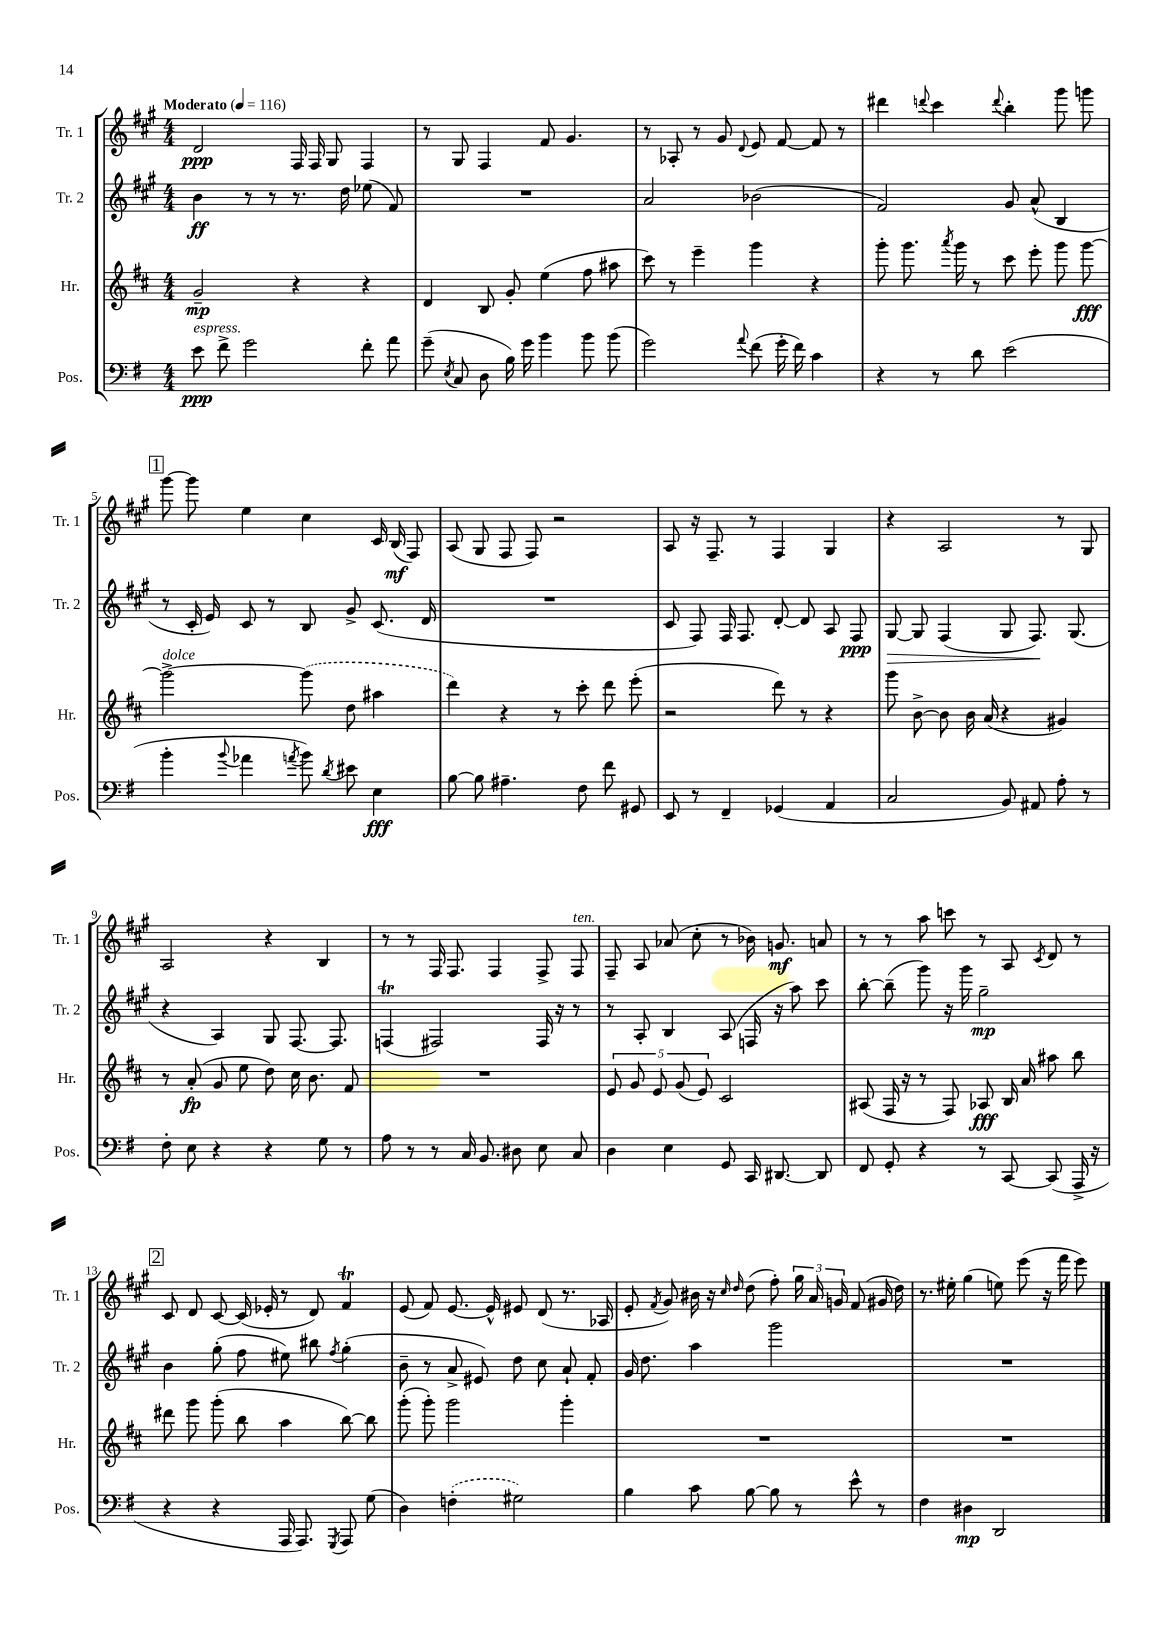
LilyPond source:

<<
\new StaffGroup <<
\new Staff = "s0" \with { instrumentName = "Tr. 1" shortInstrumentName = "Tr. 1" } {
    \clef treble \key a \major \numericTimeSignature \time 4/4 \tempo "Moderato" 4 = 116
    \autoBeamOff d'2\ppp fis16 fis16 gis8 fis4 |
    r8 gis8 fis4 fis'8 gis'4. |
    r8 aes8-. r8 gis'8 \appoggiatura { d'8 } e'8 fis'8~ fis'8 r8 |
    dis'''4 \appoggiatura { d'''8 } cis'''4 \appoggiatura { d'''8 } b''4-. gis'''8 g'''8 |
    \mark \markup { \box "1" } gis'''8~ gis'''8 e''4 cis''4 cis'16 b16\mf( fis8) |
    a8( gis8 fis8 fis8) r2 |
    a8 r16 fis8.-- r8 fis4 gis4 |
    r4 a2 r8 gis8 |
    a2 r4 b4 |
    r8 r8 fis16 fis8. fis4 fis8-> fis8^\markup { \italic "ten." } |
    fis8-- a8 aes'8( cis''8-. r8 bes'16) g'8.\mf a'8 |
    r8 r8 a''8 c'''8 r8 a8 \acciaccatura { cis'8 } d'8 r8 |
    \mark \markup { \box "2" } cis'8 d'8 cis'8~ cis'16( ees'16-. r8 d'8) fis'4\trill |
    e'8( fis'8) e'8.~ e'16-^ eis'8 d'8( r8. aes16 |
    e'8-. \acciaccatura { fis'8 } gis'8) bis'16 r16 \grace { cis''16 d''16 } d''8( fis''8-.) \tuplet 3/2 { gis''16 a'16 g'16 } fis'8( gis'16 d''16) |
    r8. eis''16-. gis''4( e''8) e'''8( r16 fis'''16 e'''8) \bar "|." |
}
\new Staff = "s1" \with { instrumentName = "Tr. 2" shortInstrumentName = "Tr. 2" } {
    \clef treble \key a \major \numericTimeSignature \time 4/4
    \autoBeamOff b'4\ff r8 r8 r8. d''16 ees''8( fis'8) |
    R1 |
    a'2 bes'2( |
    fis'2) gis'8 a'8-^( b4 |
    \mark \markup { \box "1" } r8 cis'16-. e'16) cis'8 r8 b8 gis'8-> cis'8.( d'16 |
    R1 |
    cis'8 fis8) fis16 fis8. d'8~-. d'8 a8 fis8\ppp |
    gis8~\> gis8 fis4( gis8 fis8.\!) gis8.( |
    r4 a4) gis8 fis8.~ fis8. |
    f4\trill( fis2) fis16 r16 r8 |
    r8 a8-. b4 a8( f16 r16 a''8) cis'''8 |
    b''8~-. b''8--( gis'''8) r16 gis'''16 gis''2--\mp |
    \mark \markup { \box "2" } b'4 gis''8-.( fis''8 eis''8) bis''8 \acciaccatura { fis''8 } gis''4-.( |
    b'8-- r8 a'8-> eis'8) d''8 cis''8 a'8-! fis'8-. |
    gis'16 d''8. a''4 gis'''2 |
    R1 \bar "|." |
}
\new Staff = "s2" \with { instrumentName = "Hr." shortInstrumentName = "Hr." } {
    \clef treble \key d \major \numericTimeSignature \time 4/4
    \autoBeamOff g'2--\mp r4 r4 |
    d'4 b8 g'8-. e''4( fis''8 ais''8 |
    cis'''8) r8 e'''4-- g'''4 r4 |
    g'''8-. g'''8. \acciaccatura { a'''8 } g'''16 r8 cis'''8 e'''8-. g'''8 g'''8~\fff |
    \mark \markup { \box "1" } g'''2~->^\markup { \italic "dolce" } \once \slurDashed g'''8( d''8 ais''4 |
    d'''4) r4 r8 cis'''8-. d'''8 e'''8-.( |
    r2 d'''8) r8 r4 |
    g'''8 b'8~-> b'8 b'16 a'16( r4 gis'4) |
    r8 a'8-.\fp( g'8 e''8 d''8) cis''16 b'8. fis'8 |
    R1 |
    \tuplet 5/4 { e'8 g'8 e'8 g'8( e'8) } cis'2 |
    ais8( fis16 r16 r8 fis8) aes8\fff b16 a'16 ais''8 b''8 |
    \mark \markup { \box "2" } dis'''8 g'''8 g'''8-.( b''8 a''4 b''8~) b''8 |
    g'''8-.( g'''8-.) g'''2 g'''4-. |
    R1 |
    R1 \bar "|." |
}
\new Staff = "s3" \with { instrumentName = "Pos." shortInstrumentName = "Pos." } {
    \clef bass \key g \major \numericTimeSignature \time 4/4
    \autoBeamOff e'8\ppp^\markup { \italic "espress." } fis'8-> g'2 fis'8-. a'8 |
    g'8--( \acciaccatura { e8 } c8 d8 b16) g'16 b'4 b'8 b'8( |
    g'2) \appoggiatura { a'8 } fis'8( g'16-. fis'16) c'4 |
    r4 r8 d'8 e'2( |
    \mark \markup { \box "1" } b'4-. \appoggiatura { b'8 } aes'4 \acciaccatura { a'8 } b'8) \acciaccatura { d'8 } eis'8 e4\fff |
    b8~ b8 ais4.-- fis8 fis'8 gis,8 |
    e,8 r8 fis,4-- ges,4( a,4 |
    c2 b,8) ais,8 a8-. r8 |
    fis8-. e8 r4 r4 g8 r8 |
    a8 r8 r8 c16 b,8. dis8 e8 c8 |
    d4 e4 g,8 c,16 dis,8.~ dis,8 |
    fis,8 g,8-. r4 r8 c,8~ c,8( a,,16-> r16 |
    \mark \markup { \box "2" } r4 r4 a,,16 a,,8.) \acciaccatura { g,,8 } a,,8 g8( |
    d4) \once \slurDashed f4-.( gis2) |
    b4 c'8 b8~ b8 r8 e'8-^ r8 |
    fis4 dis4\mp d,2 \bar "|." |
}
>>
>>
